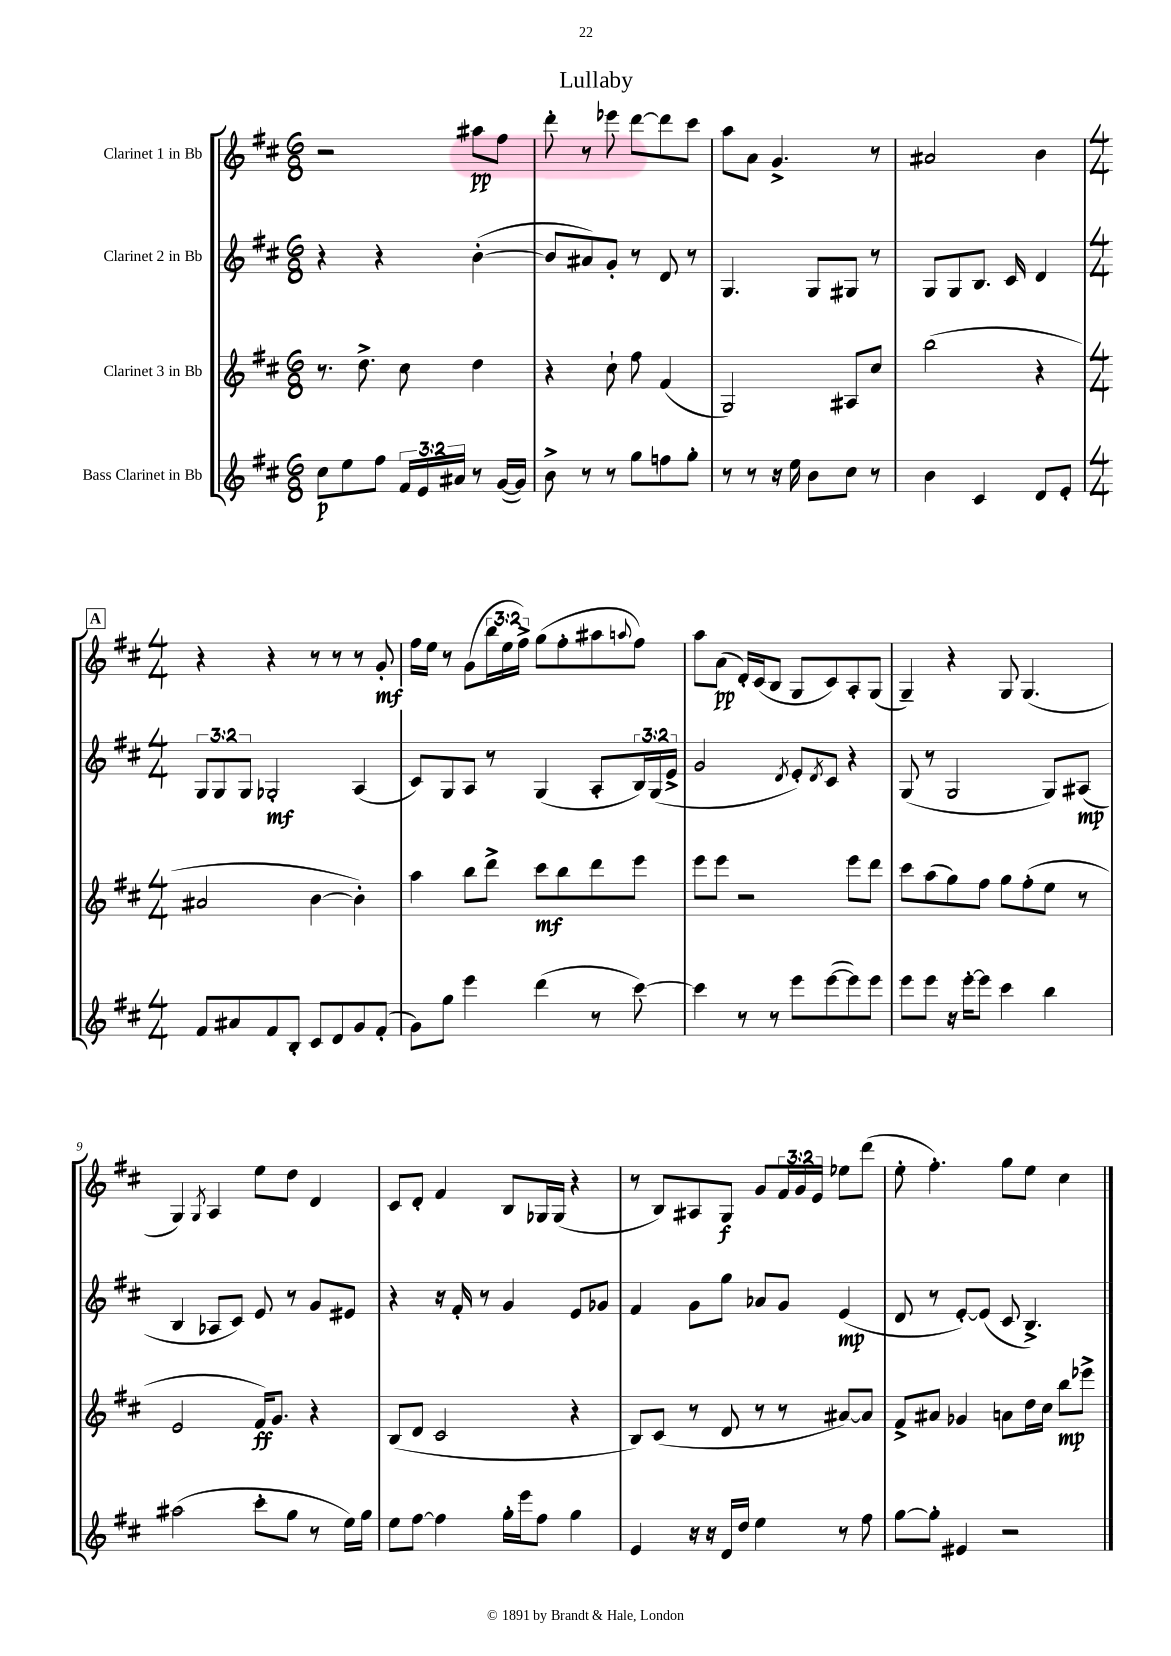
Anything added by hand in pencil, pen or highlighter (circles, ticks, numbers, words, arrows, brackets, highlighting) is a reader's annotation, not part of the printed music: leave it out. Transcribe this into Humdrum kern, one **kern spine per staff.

**kern	**dynam	**kern	**dynam	**kern	**dynam	**kern	**dynam
*part4	*part4	*part3	*part3	*part2	*part2	*part1	*part1
*staff4	*staff4	*staff3	*staff3	*staff2	*staff2	*staff1	*staff1
*I"Bass Clarinet in Bb	*	*I"Clarinet 3 in Bb	*	*I"Clarinet 2 in Bb	*	*I"Clarinet 1 in Bb	*
*clefG2	*	*clefG2	*	*clefG2	*	*clefG2	*
*k[f#c#]	*	*k[f#c#]	*	*k[f#c#]	*	*k[f#c#]	*
*M6/8	*	*M6/8	*	*M6/8	*	*M6/8	*
=1	=1	=1	=1	=1	=1	=1	=1
8cc#\L	p	8.r	.	4r	.	2r	.
8ee\	.	.	.	.	.	.	.
.	.	8.dd^\	.	.	.	.	.
8ff#\J	.	.	.	4r	.	.	.
24f#/LL	.	8cc#\	.	.	.	.	.
24e/	.	.	.	.	.	.	.
24a#X/JJ	.	.	.	.	.	.	.
8r	.	4dd\	.	([4b'\	.	8aa#X\L	pp
([16g/LL	.	.	.	.	.	8ff#\J	.
16g/JJ])	.	.	.	.	.	.	.
=2	=2	=2	=2	=2	=2	=2	=2
8b^\	.	4r	.	8b/L]	.	8ddd'\	.
8r	.	.	.	8a#X/)	.	8r	.
8r	.	8cc#`\	.	8g'/J	.	8eee-X\	.
8gg\L	.	8ff#\	.	8r	.	[8ddd\L	.
8ffn\	.	(4f#/	.	8d/	.	8ddd\]	.
8gg'\J	.	.	.	8r	.	8ccc#\J	.
=3	=3	=3	=3	=3	=3	=3	=3
8r	.	2G/)	.	4.G/	.	8aa\L	.
8r	.	.	.	.	.	8a\J	.
16r	.	.	.	.	.	4.g^/	.
16ee\	.	.	.	.	.	.	.
8b\L	.	.	.	8G/L	.	.	.
8cc#\J	.	8A#X/L	.	8G#X/J	.	.	.
8r	.	8cc#/J	.	8r	.	8r	.
=4	=4	=4	=4	=4	=4	=4	=4
4b\	.	(2bb\	.	8G/L	.	2a#X/	.
.	.	.	.	8G/	.	.	.
4c#/	.	.	.	8.B/J	.	.	.
.	.	.	.	16c#/	.	.	.
8d/L	.	4r	.	4d/	.	4b\	.
8e'/J	.	.	.	.	.	.	.
!!LO:LB:g=z
!!LO:REH:place=s1:t=A
=5	=5	=5	=5	=5	=5	=5	=5
*M4/4	*	*M4/4	*	*M4/4	*	*M4/4	*
8f#/L	.	2a#X/	.	12G/L	.	4r	.
.	.	.	.	12G/	.	.	.
8a#X/	.	.	.	.	.	.	.
.	.	.	.	12G/J	.	.	.
8f#/	.	.	.	2G-X'/	mf	4r	.
8B'/J	.	.	.	.	.	.	.
8c#/L	.	[4b\	.	.	.	8r	.
8d/	.	.	.	.	.	8r	.
8g/	.	4b'\])	.	(4A/	.	8r	.
(8f#'/J	.	.	.	.	.	8g'/	mf
=6	=6	=6	=6	=6	=6	=6	=6
8g\L)	.	4aa\	.	8c#/L)	.	16ff#\LL	.
.	.	.	.	.	.	16ee\JJ	.
8gg\J	.	.	.	8G/	.	8r	.
4eee\	.	8bb\L	.	8A/J	.	(8g\L	.
.	.	8ddd^\J	.	8r	.	24bb\L	.
.	.	.	.	.	.	24ee\	.
.	.	.	.	.	.	24ff#^\JJ)	.
(4ddd\	.	8ccc#\L	mf	(4G/	.	(8gg\L	.
.	.	8bb\	.	.	.	8ff#'\	.
8r	.	8ddd\	.	8A'/L	.	8aa#X\	.
.	.	.	.	.	.	8qqaan/	.
[8ccc#\)	.	8eee\J	.	24B/L)	.	8ff#\J)	.
.	.	.	.	(24G/	.	.	.
.	.	.	.	24e^/JJ	.	.	.
=7	=7	=7	=7	=7	=7	=7	=7
4ccc#\]	.	8eee\L	.	2g/	.	8aa\L	.
.	.	8eee\J	.	.	.	(8a\J	pp
8r	.	2r	.	.	.	16d'/LL)	.
.	.	.	.	.	.	(16c#/J	.
8r	.	.	.	.	.	8B/J	.
.	.	.	.	8qd/	.	.	.
8eee\L	.	.	.	8e'/L)	.	8G/L	.
.	.	.	.	8qd/	.	.	.
([8eee\	.	.	.	8c#/J	.	8c#/)	.
8eee\])	.	8eee\L	.	4r	.	8A'/	.
8eee\J	.	8ddd\J	.	.	.	(8G/J	.
=8	=8	=8	=8	=8	=8	=8	=8
8eee\L	.	8ccc#\L	.	(8G/	.	4G~/)	.
8eee\J	.	(8aa\	.	8r	.	.	.
16r	.	8gg\)	.	2G/	.	4r	.
[16eee'\KL	.	.	.	.	.	.	.
8eee\J]	.	8ff#\J	.	.	.	.	.
4ccc#\	.	8gg\L	.	.	.	8G/	.
.	.	(8ff#'\	.	.	.	(4.G/	.
4bb\	.	8ee\J	.	8G/L)	.	.	.
.	.	8r	.	(8A#X/J	mp	.	.
!!LO:LB:g=z
=9	=9	=9	=9	=9	=9	=9	=9
(2aa#X\	.	2e/	.	4B/	.	4G/)	.
.	.	.	.	.	.	8qG/	.
.	.	.	.	8A-X/L	.	4A/	.
.	.	.	.	8c#/J)	.	.	.
8ccc#'\L	.	16f#/KL)	ff	8e/	.	8ee\L	.
.	.	8.g/J	.	.	.	.	.
8gg\J	.	.	.	8r	.	8dd\J	.
8r	.	4r	.	8g/L	.	4d/	.
16ee\LL)	.	.	.	8e#X/J	.	.	.
16gg\JJ	.	.	.	.	.	.	.
=10	=10	=10	=10	=10	=10	=10	=10
8ee\L	.	(8B/L	.	4r	.	8c#/L	.
[8ff#\J	.	8d/J	.	.	.	8d'/J	.
4ff#\]	.	2c#/	.	16r	.	4f#/	.
.	.	.	.	16f#'/	.	.	.
.	.	.	.	8r	.	.	.
16gg'\LL	.	.	.	4g/	.	8B/L	.
16eee\J	.	.	.	.	.	.	.
8ff#\J	.	.	.	.	.	16G-X/L	.
.	.	.	.	.	.	(16G-/JJ	.
4gg\	.	4r	.	8e/L	.	4r	.
.	.	.	.	8g-X/J	.	.	.
=11	=11	=11	=11	=11	=11	=11	=11
4e/	.	8B/L)	.	4f#/	.	8r	.
.	.	(8c#/J	.	.	.	8B/L)	.
16r	.	8r	.	8g\L	.	8A#X/	.
16r	.	.	.	.	.	.	.
16d/LL	.	8d/	.	8gg\J	.	8G/J	f
16dd/JJ	.	.	.	.	.	.	.
4ee\	.	8r	.	8a-X/L	.	8g/L	.
.	.	8r	.	8g/J	.	24f#/L	.
.	.	.	.	.	.	24g/	.
.	.	.	.	.	.	24e/JJ	.
8r	.	[8a#X/L)	.	(4e/	mp	8ee-X\L	.
8ff#\	.	8a#/J]	.	.	.	(8ddd\J	.
=12	=12	=12	=12	=12	=12	=12	=12
[8gg\L	.	8f#^/L	.	8d/	.	8ee'\	.
8gg'\J]	.	8a#X/J	.	8r	.	4.ff#'\)	.
4e#X/	.	4g-X/	.	[8e'/L)	.	.	.
.	.	.	.	(8e/J]	.	.	.
2r	.	8an\L	.	8c#/	.	8gg\L	.
.	.	16dd\L	.	4.B^/)	.	8ee\J	.
.	.	16cc#\JJ	.	.	.	.	.
.	.	8bb\L	mp	.	.	4cc#\	.
.	.	8eee-X^\J	.	.	.	.	.
==	==	==	==	==	==	==	==
*-	*-	*-	*-	*-	*-	*-	*-
